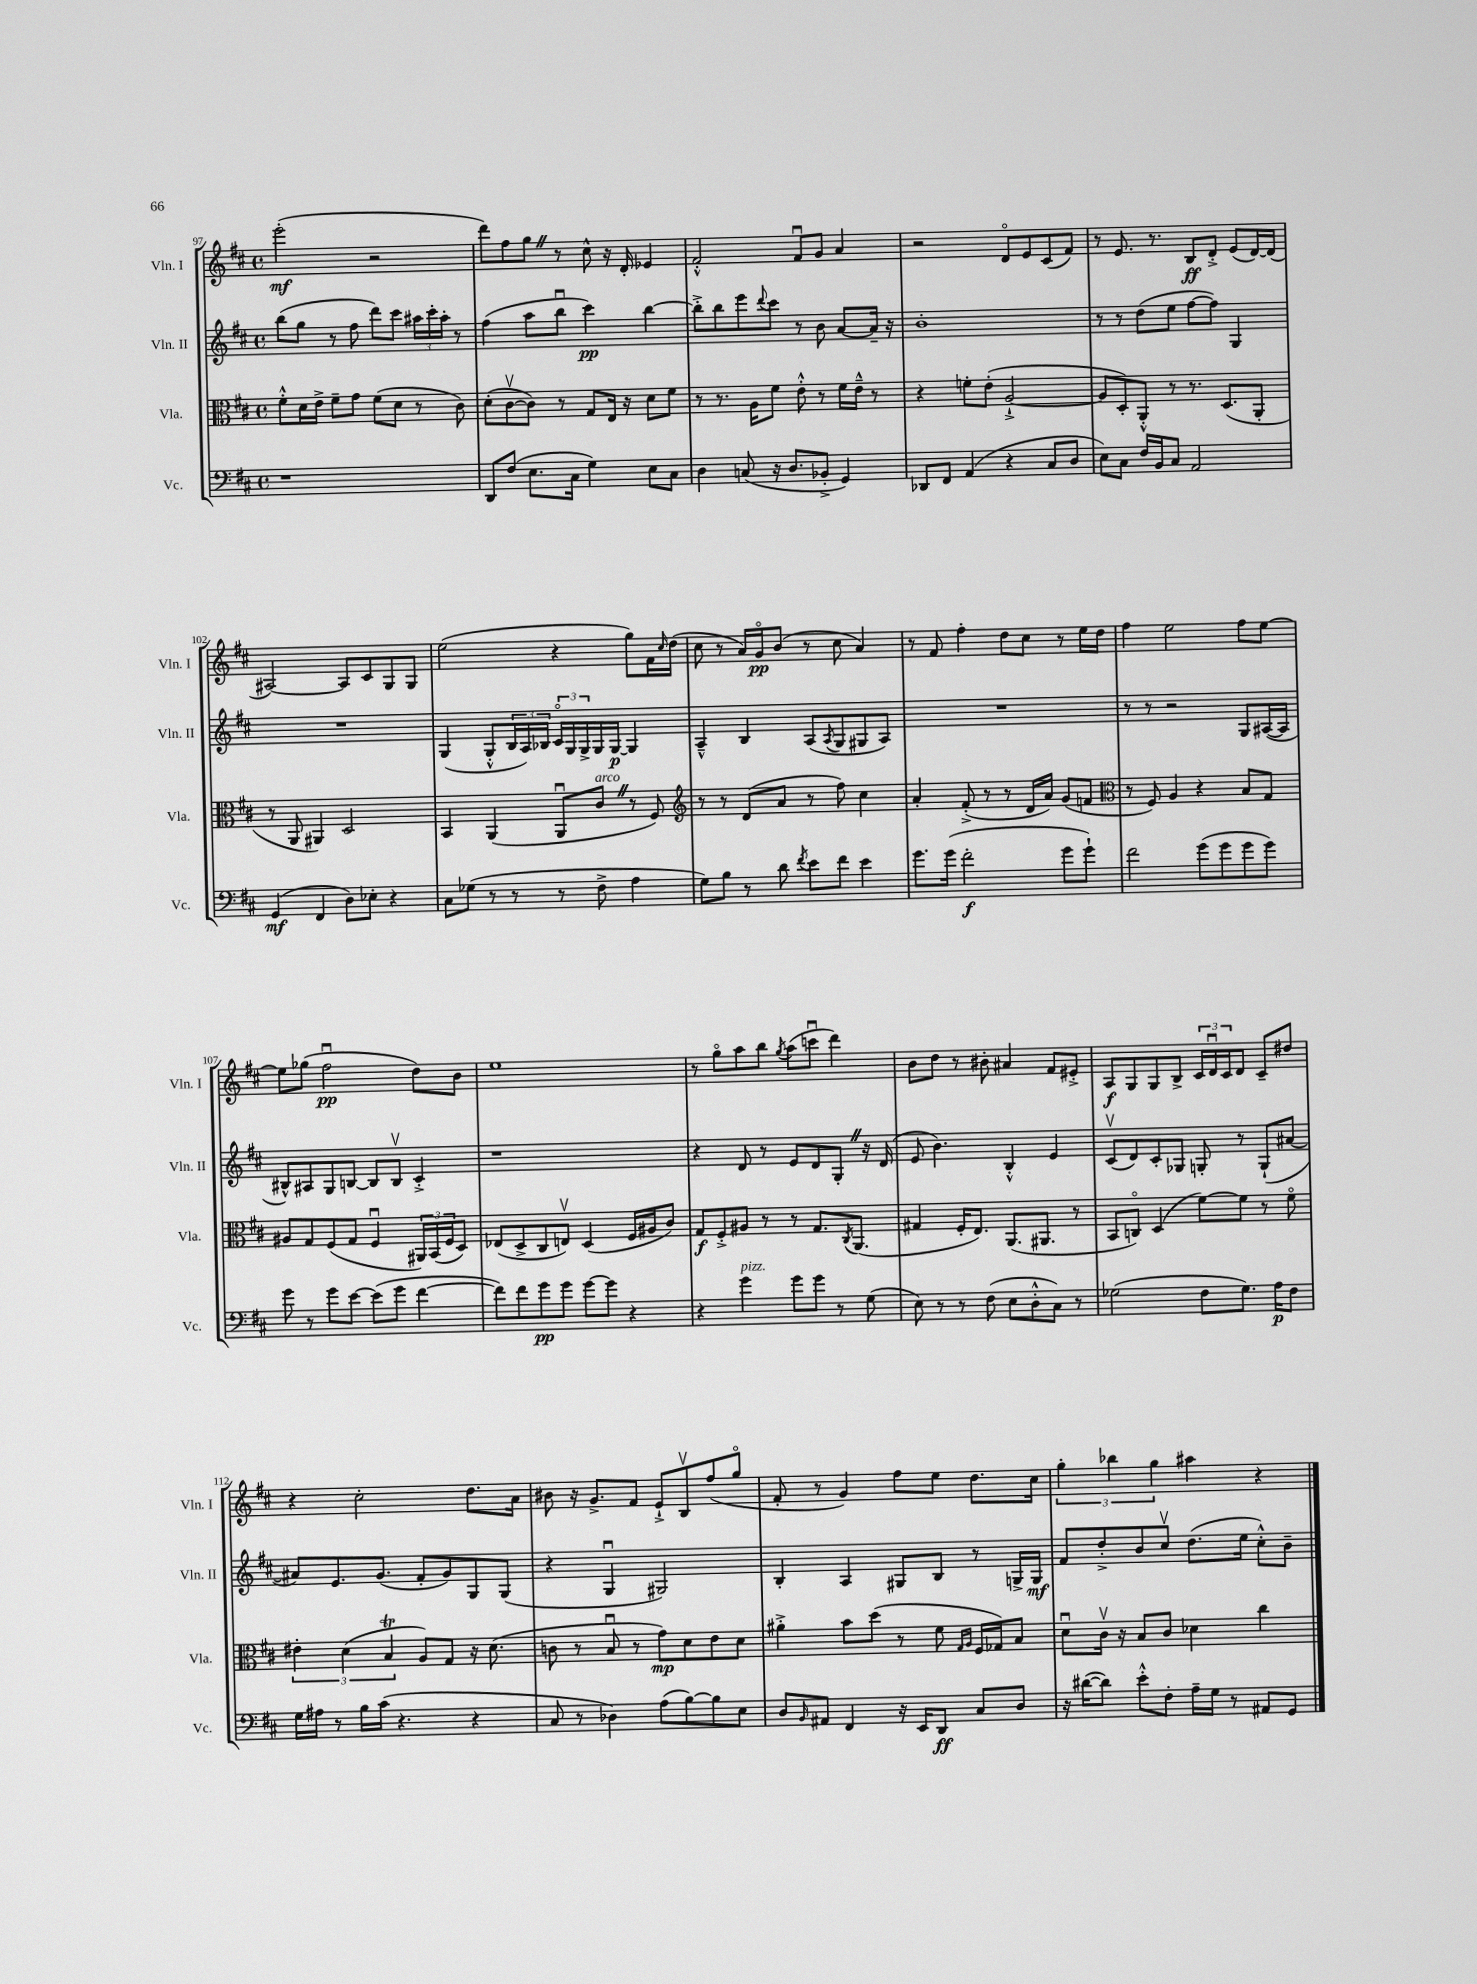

**kern	**kern	**kern	**kern
*staff4	*staff3	*staff2	*staff1
*clefF4	*clefC3	*clefG2	*clefG2
*k[f#c#]	*k[f#c#]	*k[f#c#]	*k[f#c#]
*M4/4	*M4/4	*M4/4	*M4/4
*met(c)	*met(c)	*met(c)	*met(c)
1r	8f#'^^\L	(8bb\L	(2eee'\
.	16d\L	8gg\J	.
.	16e^\JJ	.	.
.	8f#~\L	8r	.
.	8g\J	8ff#\	.
.	(8f#\L	8ddd\L)	2r
.	8d\J	8ccc#\J	.
.	8r	24aa#\LL	.
.	.	24ccc#'\	.
.	.	24aa#'\JJ	.
.	8c#\)	8r	.
=	=	=	=
8DD/L	(8d'\L	(4ff#\	8ddd\L)
(8F#/J	[8c#v\	.	8ff#\
8.E\L	8c#\]J)	8aa\L	8gg\J
.	8r	8bbu\J	8r
16C#\Jk	.	.	.
4G\)	8G/L	4ccc#\)	8cc#^^\
.	16E/Jk	.	16r
.	16r	.	16d'/
8E\L	8d\L	[4bb\	4e-/
8C#\J	8f#\J	.	.
=	=	=	=
4D\	8r	8bb'^\]L	2f#'^^/
.	8.r	8bb\	.
(8C/	.	8eee\	.
.	16A\LK	.	.
.	.	8qqddd/	.
16r	8f#\J	8ccc#\J	.
8.D/L	.	.	.
.	8e'^^\	8r	8f#u/L
8BB-'^/J	8r	8b\	8g/J
4GG/)	16f#\LL	[8a/L	4a/
.	16e~^^\JJ	.	.
.	8r	16a~/]Jk	.
.	.	16r	.
=	=	=	=
8DD-/L	4r	1b'	2r
8FF#/J	.	.	.
(4AA/	8f'\L	.	.
.	(8e'\J	.	.
4r	[2A`^/	.	8do/L
.	.	.	8e/
8C#/L	.	.	(8c#/
8D/J	.	.	8f#/J)
=	=	=	=
8E\L)	8A/]L	8r	8r
8C#\J	8D'/)	8r	8.e/
16F#/LL	8AA'^^/J	(8dd\L	.
16BB/J	.	.	8.r
8C#/J	8r	8ee\J	.
2AA/	8.r	[8ff#\L	8B/L
.	.	8ff#\]J)	8d'^/J
.	(8.D/L	.	.
.	.	4G/	(8e/L
.	8AA'/J	.	[16d/L)
.	.	.	(16d/]JJ
=	=	=	=
(4GG/	8r	1r	[2A#/)
.	8AA/	.	.
4FF#/	4AA#/)	.	.
8D\L)	2D/	.	8A#/]L
8E-'\J	.	.	8c#/
4r	.	.	8G/
.	.	.	8G/J
=	=	=	=
8C#\L	4BB/	(4G/	(2ee\
(8G-\J	.	.	.
8r	(4AA/	8G'^^/L	.
8r	.	24B/L	.
.	.	24A/)	.
.	.	24B-/JJ	.
8r	8AAu/L	24c#o/LL	4r
.	.	24G/	.
.	.	24G^/	.
8F#^\	8c#/J	16G/	.
.	.	[16G/JJ	.
4A\	8r	4G/]	8gg\L)
.	8F#/)	.	16f#\L
.	.	.	16qqcc#/
.	.	.	(16dd\JJ
=	=	=	=
*	*clefG2	*	*
8G\L)	8r	4A~^^/	8cc#\
8B\J	8r	.	8r
8r	(8d/L	4B/	16a/LL)
.	.	.	16go/J
8d\	8a/J	.	(8b/J
8qf#/	.	.	.
8e\L	8r	(8A/L	8r
.	.	8qA/	.
8f#\J	8ff#\)	8G/	8cc#\
4e\	4cc#\	8G#/	4a/)
.	.	8A/J)	.
=	=	=	=
8.g\L	4a'/	1r	8r
.	.	.	8f#/
(16g\Jk	.	.	.
2f#'\	(8f#'^/	.	4ff#'\
.	8r	.	.
.	8r	.	8dd\L
.	16d/LL	.	8cc#\J
.	16a/JJ)	.	.
8g\L	(8g/L	.	8r
8g`\J)	8f/J	.	16ee\LL
.	.	.	16dd\JJ
=	=	=	=
*	*clefC3	*	*
2f#\	8r	8r	4ff#\
.	8F#/)	8r	.
.	4A/	2r	2ee\
(8g\L	4r	.	.
8g\	.	.	.
8g\	8B/L	8G/L	8ff#\L
8g\J)	8G/J	([16A#/L	[8ee\J
.	.	16A#/]JJ	.
=	=	=	=
8g\	8A#/L	8B#^^/L)	8ee\]L
8r	8G/	8A#/	(8gg-\J
8g\L	(8F#/	8G/	2ff#u\
[8e\J	8G/J	[8B/J	.
(8e\]L	4F#u/	8B/]L	.
8g\J	.	8Bv/J	.
[4f#\	24AA#/LL)	4c#'^/	8dd\L)
.	(24BB/	.	.
.	24F#/J	.	.
.	8D/J)	.	8b\J
=	=	=	=
8f#\]L)	(8E-/L	1r	1ee
8f#\	8D^/	.	.
8g\	8C#/	.	.
8g\J	8Ev/J)	.	.
[8g\L	(4D/	.	.
8g\]J	.	.	.
4r	16F#/LL	.	.
.	16A#/J	.	.
.	8c#/J)	.	.
=	=	=	=
4r	8G/L	4r	8r
.	8F#'^/	.	8ggo\L
4g\	8A#/J	8d/	8aa\
.	8r	8r	8bb\J
.	.	.	8qgg/
8g\L	8r	8e/L	(8aa\L
8g\J	8.G/L	8d/	8cccu\J
8r	.	8G'/J	4ddd\)
.	8qC#/	.	.
.	(8.AA/J	.	.
(8G\	.	16r	.
.	.	(16d/	.
=	=	=	=
8E\)	4G#/	8e/	8b\L
8r	.	4.b\)	8dd\J
8r	16F#'/LK	.	8r
.	8.E/J)	.	.
(8F#\	.	.	8b#'\
8E\L	(8.AA/L	4B'^^/	4a#/
8D'^^\	.	.	.
.	8.AA#/J	.	.
8C#\J)	.	4e/	8f#/L
8r	8r	.	8e#'^/J
=	=	=	=
(2G-\	8BB/L	(8c#v/L	8A/L
.	8Co/J)	8d/)	8G/
.	(4D/	8c#'/	8G/
.	.	8G-/J	8B^/J
8F#\L	[8f#\L)	8G'/	24c#/LL
.	.	.	24du/
.	.	.	24c#/J
8.G-\J)	8f#\]J	8r	8d/J
.	8r	(8G`/L	8c#~/L
16A\LK	.	.	.
8F#\J	8f#o\	[8a#/J	8dd#/J
=	=	=	=
16G\LL	6e#'\	8a#/]L)	4r
16A#\JJ	.	.	.
8r	.	8.e/	.
.	(6d\	.	.
16B\LL	.	.	2cc#'\
(16c#\JJ	.	(8.g/J	.
.	6B/	.	.
4.r	.	.	.
.	8A/L)	8f#'/L	.
.	8G/J	8g/)	.
4r	16r	8G/	8.dd\L
.	(8.d\	.	.
.	.	(8G/J	.
.	.	.	16a\Jk
=	=	=	=
8C#/	8c\	4r	8b#\
8r	8r	.	16r
.	.	.	8.g^/L
4D-\)	8Bu/	4Gu/	.
.	8r	.	8f#/J
(8A\L	8g\L)	2G#/)	8e`^/L
[8B\)	8d\	.	8Bv/
8B\]	8e\	.	(8ff#/
8E\J	8d\J	.	8ggo/J
=	=	=	=
8D/L	4a#'^\	4B'/	8f#'/
16qqBB/	.	.	.
8AA#/J	.	.	8r
4FF#/	8b\L	4A/	4g/)
.	(8dd\J	.	.
16r	8r	8G#/L	8ff#\L
16EE/LK	.	.	.
8DD/J	8f#\	8B/J	8ee\J
.	16qqG/LL	.	.
.	16qqA/JJ	.	.
8C#/L	16F#/LL	8r	8.dd\L
.	16G-/J)	.	.
8D/J	8B/J	16G^/LL	.
.	.	16G/JJ	16cc#\Jk
=	=	=	=
16r	8du\L	8f#/L	6gg'\
([16d#\LK	.	.	.
8d#\]J)	16c#v\Jk	8dd'^/	.
.	.	.	6bb-\
.	16r	.	.
8e'^^\L	8B/L	8b/	.
.	.	.	6gg\
8F#'\J	8c#/J	8cc#v/J	.
16A~\LL	4d-\	(8.dd\L	4aa#\
16G\JJ	.	.	.
8r	.	.	.
.	.	16ee\Jk	.
8AA#/L	4cc#\	8cc#'^^\L)	4r
8GG/J	.	8b~\J	.
==	==	==	==
*-	*-	*-	*-
